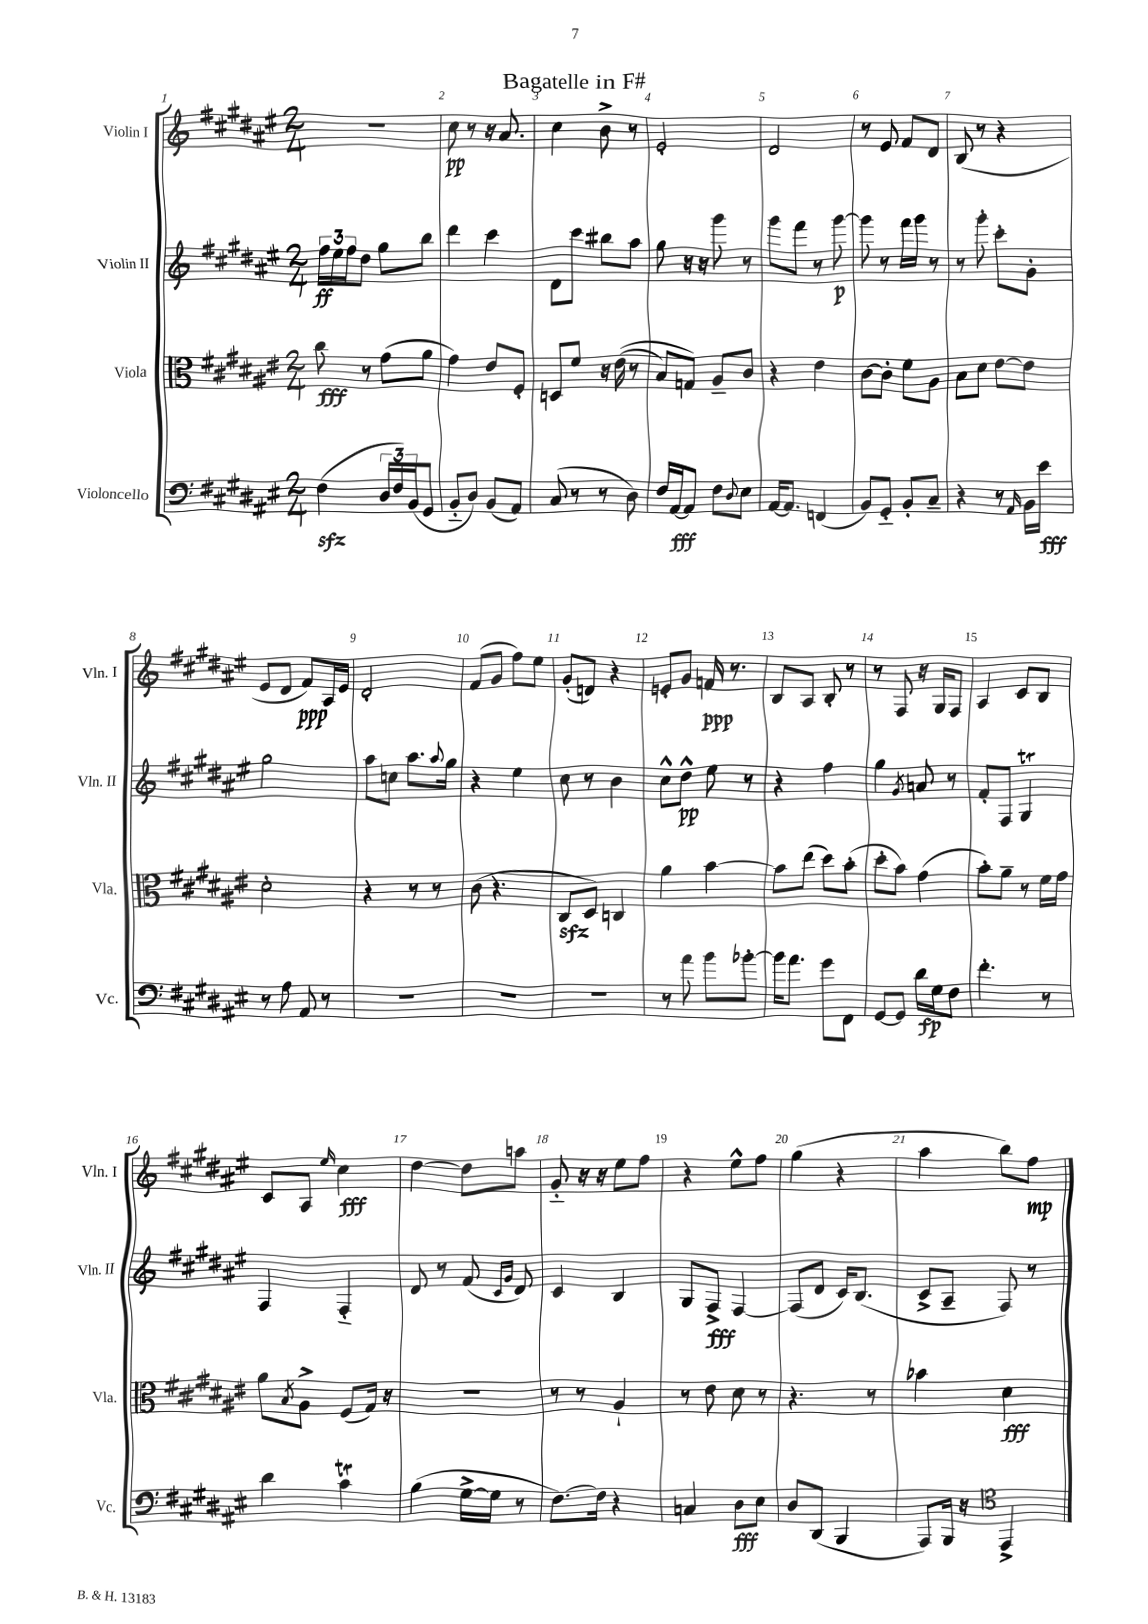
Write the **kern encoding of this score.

**kern	**dynam	**kern	**dynam	**kern	**dynam	**kern	**dynam
*part4	*part4	*part3	*part3	*part2	*part2	*part1	*part1
*staff4	*staff4	*staff3	*staff3	*staff2	*staff2	*staff1	*staff1
*I"Violoncello	*	*I"Viola	*	*I"Violin II	*	*I"Violin I	*
*I'Vc.	*	*I'Vla.	*	*I'Vln. II	*	*I'Vln. I	*
*clefF4	*	*clefC3	*	*clefG2	*	*clefG2	*
*k[f#c#g#d#a#e#]	*	*k[f#c#g#d#a#e#]	*	*k[f#c#g#d#a#e#]	*	*k[f#c#g#d#a#e#]	*
*M2/4	*	*M2/4	*	*M2/4	*	*M2/4	*
=1	=1	=1	=1	=1	=1	=1	=1
(4F#zz\	.	8cc#\	fff	24ff#\LL	ff	2r	.
.	.	.	.	24ee#\	.	.	.
.	.	.	.	24ff#\J	.	.	.
.	.	8r	.	8dd#\J	.	.	.
24D#/LL	.	(8g#\L	.	8gg#\L	.	.	.
24F#/)	.	.	.	.	.	.	.
(24BB/J	.	.	.	.	.	.	.
8GG#/J	.	8a#\J	.	8bb\J	.	.	.
=2	=2	=2	=2	=2	=2	=2	=2
8BB/L	.	4g#\)	.	4ddd#\	.	8cc#\	pp
8D#/J)	.	.	.	.	.	8r	.
(8BB/L	.	8e#/L	.	4ccc#\	.	16r	.
.	.	.	.	.	.	8.a#/	.
8AA#/J)	.	8F#'/J	.	.	.	.	.
=3	=3	=3	=3	=3	=3	=3	=3
(8C#/	.	8Dn/L	.	8d#\L	.	4cc#\	.
8r	.	8f#/J	.	8ccc#\J	.	.	.
8r	.	16r	.	8bb#X\L	.	8b^\	.
.	.	((16e#\	.	.	.	.	.
8D#\)	.	8r	.	8aa#\J	.	8r	.
=4	=4	=4	=4	=4	=4	=4	=4
16F#/LL	.	8B/L)	.	8gg#\	.	2e#'/	.
[16AA#/J	fff	.	.	.	.	.	.
8AA#/J]	.	8Gn/J)	.	16r	.	.	.
.	.	.	.	16r	.	.	.
8F#\L	.	8A#~/L	.	8ggg#\	.	.	.
8qqD#/	.	.	.	.	.	.	.
8E#\J	.	8c#/J	.	8r	.	.	.
=5	=5	=5	=5	=5	=5	=5	=5
[16AA#/KL	.	4r	.	8ggg#\L	.	2d#/	.
8.AA#/J]	.	.	.	.	.	.	.
.	.	.	.	8fff#\J	.	.	.
(4FFn/	.	4e#\	.	8r	.	.	.
.	.	.	.	[8ggg#\	p	.	.
=6	=6	=6	=6	=6	=6	=6	=6
8BB/L)	.	[8c#\L	.	8ggg#\]	.	8r	.
8GG#/J	.	8c#'\J]	.	8r	.	8e#/	.
8BB'/L	.	8f#\L	.	16fff#\LL	.	8f#/L	.
.	.	.	.	16ggg#\JJ	.	.	.
8C#~/J	.	8A#\J	.	8r	.	8d#/J	.
=7	=7	=7	=7	=7	=7	=7	=7
4r	.	8B\L	.	8r	.	(8B/	.
.	.	8d#\J	.	8ggg#'\	.	8r	.
8r	.	[8e#\L	.	8ccc#'\L	.	4r	.
16qqAA#/	.	.	.	.	.	.	.
16BB\LL	.	8e#\J]	.	8g#'\J	.	.	.
16e#\JJ	fff	.	.	.	.	.	.
!!LO:LB:g=z
=8	=8	=8	=8	=8	=8	=8	=8
8r	.	2d#'\	.	2gg#\	.	8e#/L	.
8A#\	.	.	.	.	.	8d#/J	.
8AA#/	.	.	.	.	.	8f#/L)	ppp
8r	.	.	.	.	.	16A#/L	.
.	.	.	.	.	.	16e#/JJ	.
=9	=9	=9	=9	=9	=9	=9	=9
2r	.	4r	.	8aa#\L	.	2d#'/	.
.	.	.	.	8ccn\J	.	.	.
.	.	8r	.	8.aa#\L	.	.	.
.	.	8r	.	.	.	.	.
.	.	.	.	8qqaa#/	.	.	.
.	.	.	.	16gg#\Jk	.	.	.
=10	=10	=10	=10	=10	=10	=10	=10
2r	.	(8c#\	.	4r	.	(8f#/L	.
.	.	4.r	.	.	.	8g#/J	.
.	.	.	.	4ee#\	.	8ff#\L)	.
.	.	.	.	.	.	8ee#\J	.
=11	=11	=11	=11	=11	=11	=11	=11
2r	.	8C#zz/L	.	8cc#\	.	(8g#'/L	.
.	.	8D#/J)	.	8r	.	8dn/J)	.
.	.	4Cn/	.	4b\	.	4r	.
=12	=12	=12	=12	=12	=12	=12	=12
8r	.	4a#\	.	8cc#^^\L	.	8en'/L	.
8a#\	.	.	.	8dd#^^\J	pp	8g#/J	.
8b\L	.	[4b\	.	8ee#\	.	16fn/	ppp
.	.	.	.	.	.	8.r	.
[8b-X'\J	.	.	.	8r	.	.	.
=13	=13	=13	=13	=13	=13	=13	=13
16b-\KL]	.	8b\L]	.	4r	.	8B/L	.
8.a#\J	.	.	.	.	.	.	.
.	.	(8ee#\J	.	.	.	8A#/J	.
8g#\L	.	8dd#\L)	.	4ff#\	.	8B'/	.
8FF#\J	.	(8b'\J	.	.	.	8r	.
=14	=14	=14	=14	=14	=14	=14	=14
[8GG#/L	.	8dd#'\L	.	4gg#\	.	8r	.
8GG#/J]	.	8b\J)	.	.	.	8F#/	.
.	.	.	.	8qg#/	.	.	.
16d#\LL	fp	(4g#\	.	8an/	.	16r	.
16G#\J	.	.	.	.	.	16G#/KL	.
8F#\J	.	.	.	8r	.	8F#/J	.
=15	=15	=15	=15	=15	=15	=15	=15
4.f#'\	.	8b'\L)	.	8f#'/L	.	4A#/	.
.	.	8a#~\J	.	8F#/J	.	.	.
.	.	8r	.	4G#T/	.	8c#/L	.
8r	.	16f#\LL	.	.	.	8B/J	.
.	.	16g#\JJ	.	.	.	.	.
!!LO:LB:g=z
=16	=16	=16	=16	=16	=16	=16	=16
4d#\	.	8a#\L	.	4F#/	.	8c#/L	.
.	.	8qB/	.	.	.	.	.
.	.	8A#^\J	.	.	.	8A#/J	.
.	.	.	.	.	.	16qqee#/	.
4c#T\	.	(8F#/L	.	4F#/	.	4cc#\	fff
.	.	16G#/Jk)	.	.	.	.	.
.	.	16r	.	.	.	.	.
=17	=17	=17	=17	=17	=17	=17	=17
(4B\	.	2r	.	8d#/	.	[4dd#\	.
.	.	.	.	8r	.	.	.
[16G#^\LL	.	.	.	(8f#/	.	8dd#\L]	.
16G#\JJ]	.	.	.	.	.	.	.
.	.	.	.	16qqc#/LL	.	.	.
.	.	.	.	16qqg#/JJ	.	.	.
8r	.	.	.	8d#/)	.	8aan\J	.
=18	=18	=18	=18	=18	=18	=18	=18
[8.F#\L)	.	8r	.	4c#/	.	8g#/	.
.	.	8r	.	.	.	16r	.
16F#\Jk]	.	.	.	.	.	16r	.
4r	.	4A#`/	.	4B/	.	8ee#\L	.
.	.	.	.	.	.	8ff#\J	.
=19	=19	=19	=19	=19	=19	=19	=19
4Cn/	.	8r	.	8G#/L	.	4r	.
.	.	8e#\	.	8F#^/J	fff	.	.
8D#\L	fff	8d#\	.	[4F#/	.	8ee#^^\L	.
8E#\J	.	8r	.	.	.	8ff#\J	.
=20	=20	=20	=20	=20	=20	=20	=20
8D#/L	.	4.r	.	(8F#/L]	.	(4gg#\	.
(8DD#/J	.	.	.	8d#/J	.	.	.
4BBB/	.	.	.	16c#/KL)	.	4r	.
.	.	.	.	(8.B/J	.	.	.
.	.	8r	.	.	.	.	.
=21	=21	=21	=21	=21	=21	=21	=21
8AAA#/L)	.	4b-X\	.	8c#^/L	.	4aa#\	.
16BBB/Jk	.	.	.	8A#~/J	.	.	.
16r	.	.	.	.	.	.	.
*clefC4	*	*	*	*	*	*	*
4EE#^/	.	4d#\	fff	8F#/)	.	8bb\L)	.
.	.	.	.	8r	.	8ff#\J	mp
==	==	==	==	==	==	==	==
*-	*-	*-	*-	*-	*-	*-	*-
